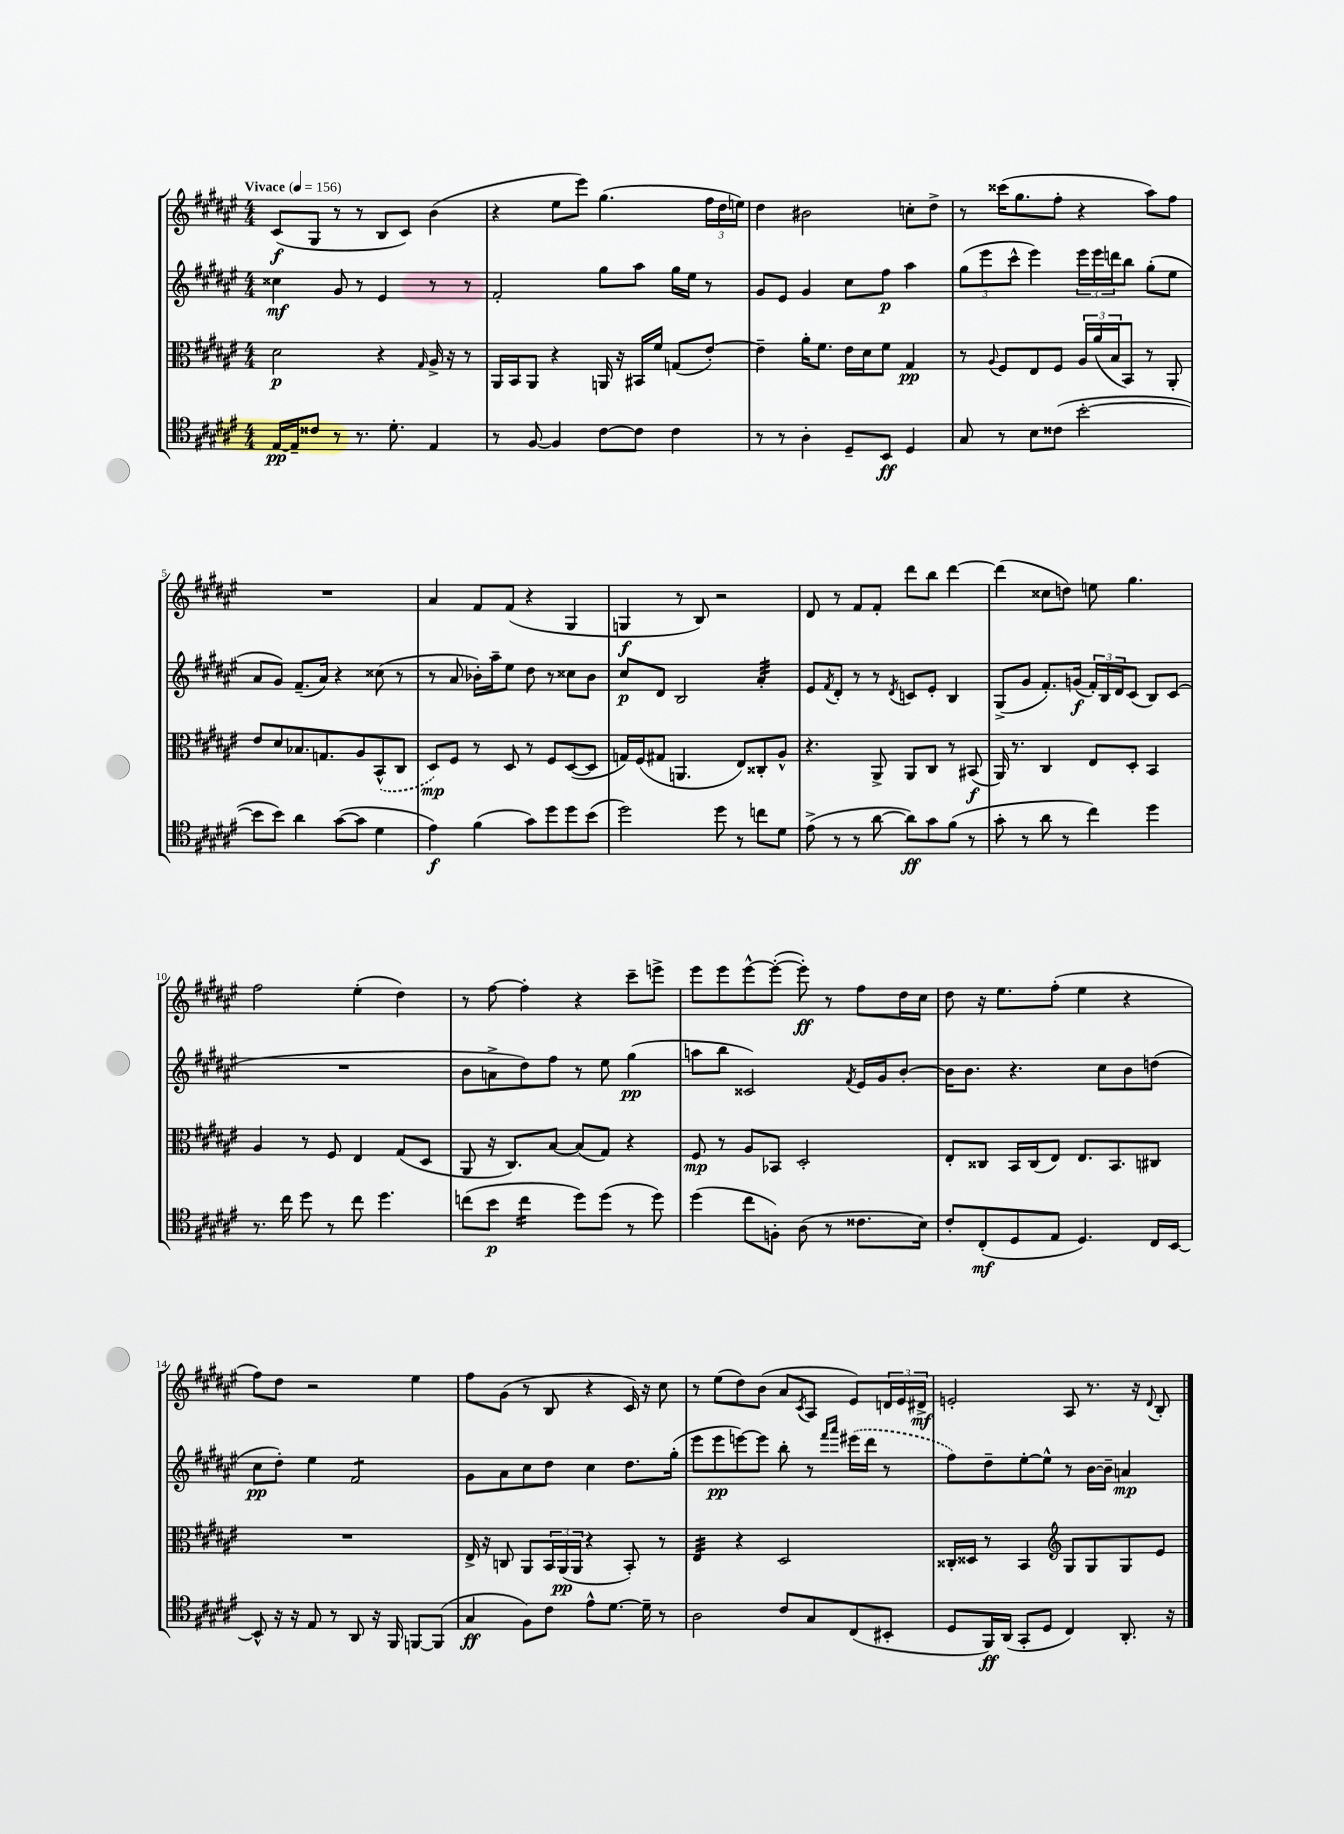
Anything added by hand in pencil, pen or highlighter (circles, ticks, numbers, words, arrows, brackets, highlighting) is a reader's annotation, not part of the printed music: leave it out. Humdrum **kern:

**kern	**kern	**kern	**kern
*staff4	*staff3	*staff2	*staff1
*clefC4	*clefC3	*clefG2	*clefG2
*k[f#c#g#d#a#e#]	*k[f#c#g#d#a#e#]	*k[f#c#g#d#a#e#]	*k[f#c#g#d#a#e#]
*M4/4	*M4/4	*M4/4	*M4/4
*MM156	*MM156	*MM156	*MM156
[16E#	2d#	4cc##	(8c#
16E#~]	.	.	.
8c##	.	.	8G#
8r	.	8g#	8r
8.r	.	8r	8r
.	4r	4e#	8B
8.d#'	.	.	.
.	.	.	8c#)
.	16qqG#	.	.
4E#	16A#^	8r	(4b
.	16r	.	.
.	8r	8r	.
=	=	=	=
8r	16AA#	2f#'	4r
.	16BB	.	.
[8F#	8AA#	.	.
4F#]	4r	.	8ee#
.	.	.	8eee#)
[8c#	16AA	8gg#	(4.gg#
.	16r	.	.
8c#]	16BB#	8aa#	.
.	16f#	.	.
4c#	(8G	16gg#	.
.	.	16ee#	.
.	[8e#')	8r	24ff#
.	.	.	24dd#
.	.	.	24ee)
=	=	=	=
8r	4e#~]	8g#	4dd#
8r	.	8e#	.
4A#'	16a#'	4g#	2b#
.	8.f#	.	.
8D#~	16e#	8cc#	.
.	16d#	.	.
8BB	8f#	8ff#	.
4D#	4G#	4aa#	8cc'
.	.	.	8dd#^
=	=	=	=
8G#	8r	(12gg#	8r
.	.	12eee#	.
.	8qqA#	.	.
8r	8F#	.	(16ccc##
.	.	12ccc#^^	.
.	.	.	8.gg#
8B	8E#	4eee#)	.
(8c##	8F#	.	8ff#'
[2b'	24A#	24eee#	4r
.	(24a#	24eee#	.
.	24B	24ddd	.
.	8BB)	8bb	.
.	8r	(8gg#'	8aa#)
.	8AA#'	8ee#	8ff#
=	=	=	=
8b]	8e#	8a#	1r
8b)	8d#	8g#)	.
4a#	8.B-	(8.f#~	.
.	8.G	16a#)	.
([8g#	.	4r	.
8g#]	8A#	.	.
4d#	(8BB^^	(8cc##	.
.	8C#	8r	.
=	=	=	=
4e#)	8D#)	8r	4a#
.	8F#	8a#	.
(4f#	8r	16b-')	8f#
.	.	16aa#~	.
.	8D#	8ee#	(8f#
8g#)	8r	8dd#	4r
8dd#	8F#	8r	.
8dd#	([8D#	8cc##	4G#
(8b	8D#]	8b-	.
=	=	=	=
2dd#)	16G)	8cc#	4G
.	(16F#	.	.
.	8G#	8d#	.
.	4.AA	2B	8r
.	.	.	8B)
8dd#	.	.	2r
8r	8E#)	.	.
8cc	8C##'	4a#'	.
8d#	8A#^^	.	.
=	=	=	=
(8e#^	4.r	8e#	8d#
.	.	8qf#	.
8r	.	8d#'	8r
8r	.	8r	8f#
[8a#	8AA#^	8r	8f#'
.	.	8qd#	.
8a#])	8AA#	8c	8ddd#
8g#	8C#	8e#'	8bb
(8f#	8r	4B	[4ddd#
8r	(8BB#	.	.
=	=	=	=
8g#'	16AA#)	(8G#^	(4ddd#]
.	8.r	.	.
8r	.	8g#	.
8a#	4C#	8.f#')	8cc##
8r	.	.	8dd)
.	.	(16g	.
4cc#)	8E#	24f#')	8ee
.	.	24B	.
.	.	24d#	.
.	8D#'	(8c#	4.gg#
4dd#	4BB	8B)	.
.	.	(8c#	.
=	=	=	=
8.r	4A#	1r	2ff#
16cc#	.	.	.
8dd#	8r	.	.
8r	8F#	.	.
8cc#	4E#	.	(4ee#'
4.dd#	.	.	.
.	(8G#	.	4dd#)
.	8D#	.	.
=	=	=	=
(8cc	8AA#	8b	8r
8b	16r	8a^	[8ff#
.	8.C#)	.	.
4cc	.	8dd#)	4ff#']
.	[8B	8ff#	.
8dd#)	(8B]	8r	4r
(8dd#	8G#)	8ee#	.
8r	4r	(4gg#	8ccc#~
8dd#)	.	.	8eee^
=	=	=	=
(4dd#	8F#	8aa	8eee#
.	8r	8bb	8eee#
8cc#	8A#	2c##)	[8eee#^^
8F')	8BB-	.	(8eee#'_
(8A#	2D#'	.	8eee#'])
8r	.	.	8r
.	.	8qf#	.
8.c##	.	16e#	8ff#
.	.	16g#	.
.	.	[8b'	16dd#
16B)	.	.	16cc#
=	=	=	=
8c#'	8E#'	16b]	8dd#
.	.	8.b	.
(8C#'	8C##	.	16r
.	.	.	8.ee#
8D#	16BB	4.r	.
.	(16C##	.	.
8E#	8E#)	.	(8ff#'
4.D#)	8.E#	.	4ee#
.	.	8cc#	.
.	8.BB	.	.
.	.	8b	4r
16C#	8C#	(8dd	.
[16BB	.	.	.
=	=	=	=
8BB^^]	1r	8cc#	8ff#)
16r	.	8dd#')	8dd#
16r	.	.	.
8E#	.	4ee#	2r
8r	.	.	.
8AA#	.	2f#	.
16r	.	.	.
16FF#	.	.	.
[8FF	.	.	4ee#
(8FF]	.	.	.
=	=	=	=
4G#	16E#^	8g#	8ff#
.	16r	.	.
.	8C	8a#	(8g#
8F#)	8AA#	8cc#	8r
8c#	24BB	8dd#	8B
.	(24AA#	.	.
.	24AA#	.	.
8e#^^	4r	4cc#	4r
[8.d#	.	.	.
.	8BB')	8.dd#	16c#)
16d#~]	.	.	16r
8r	8r	.	8cc#
.	.	(16gg#'	.
=	=	=	=
2A#	4E#	8eee#	8r
.	.	8eee#	(8ee#
.	4r	[8eee)	8dd#)
.	.	8eee]	(8b
8c#	2D#	8bb'	8a#
.	.	.	8qc#
8G#	.	8r	8A#
.	.	16qqfff#	.
.	.	16qqaaa#	.
(8C#	.	(16eee#	8e#)
.	.	16ddd#	.
8BB#'	.	8r	24d
.	.	.	24e#
.	.	.	24d#^
=	=	=	=
8D#	16C##'	8ff#)	2e'
.	16D##	.	.
16FF#)	8r	8dd#~	.
(16AA#	.	.	.
8GG#'	4BB	[8ee#'	.
8D#	.	8ee#^^]	.
*	*clefG2	*	*
4C#)	8G#	8r	8A#
.	8G#	[16b	8.r
.	.	16b~]	.
8.AA#'	8G#	4a	.
.	.	.	16r
.	.	.	8qqd#
.	8e#	.	8B'
16r	.	.	.
==	==	==	==
*-	*-	*-	*-
